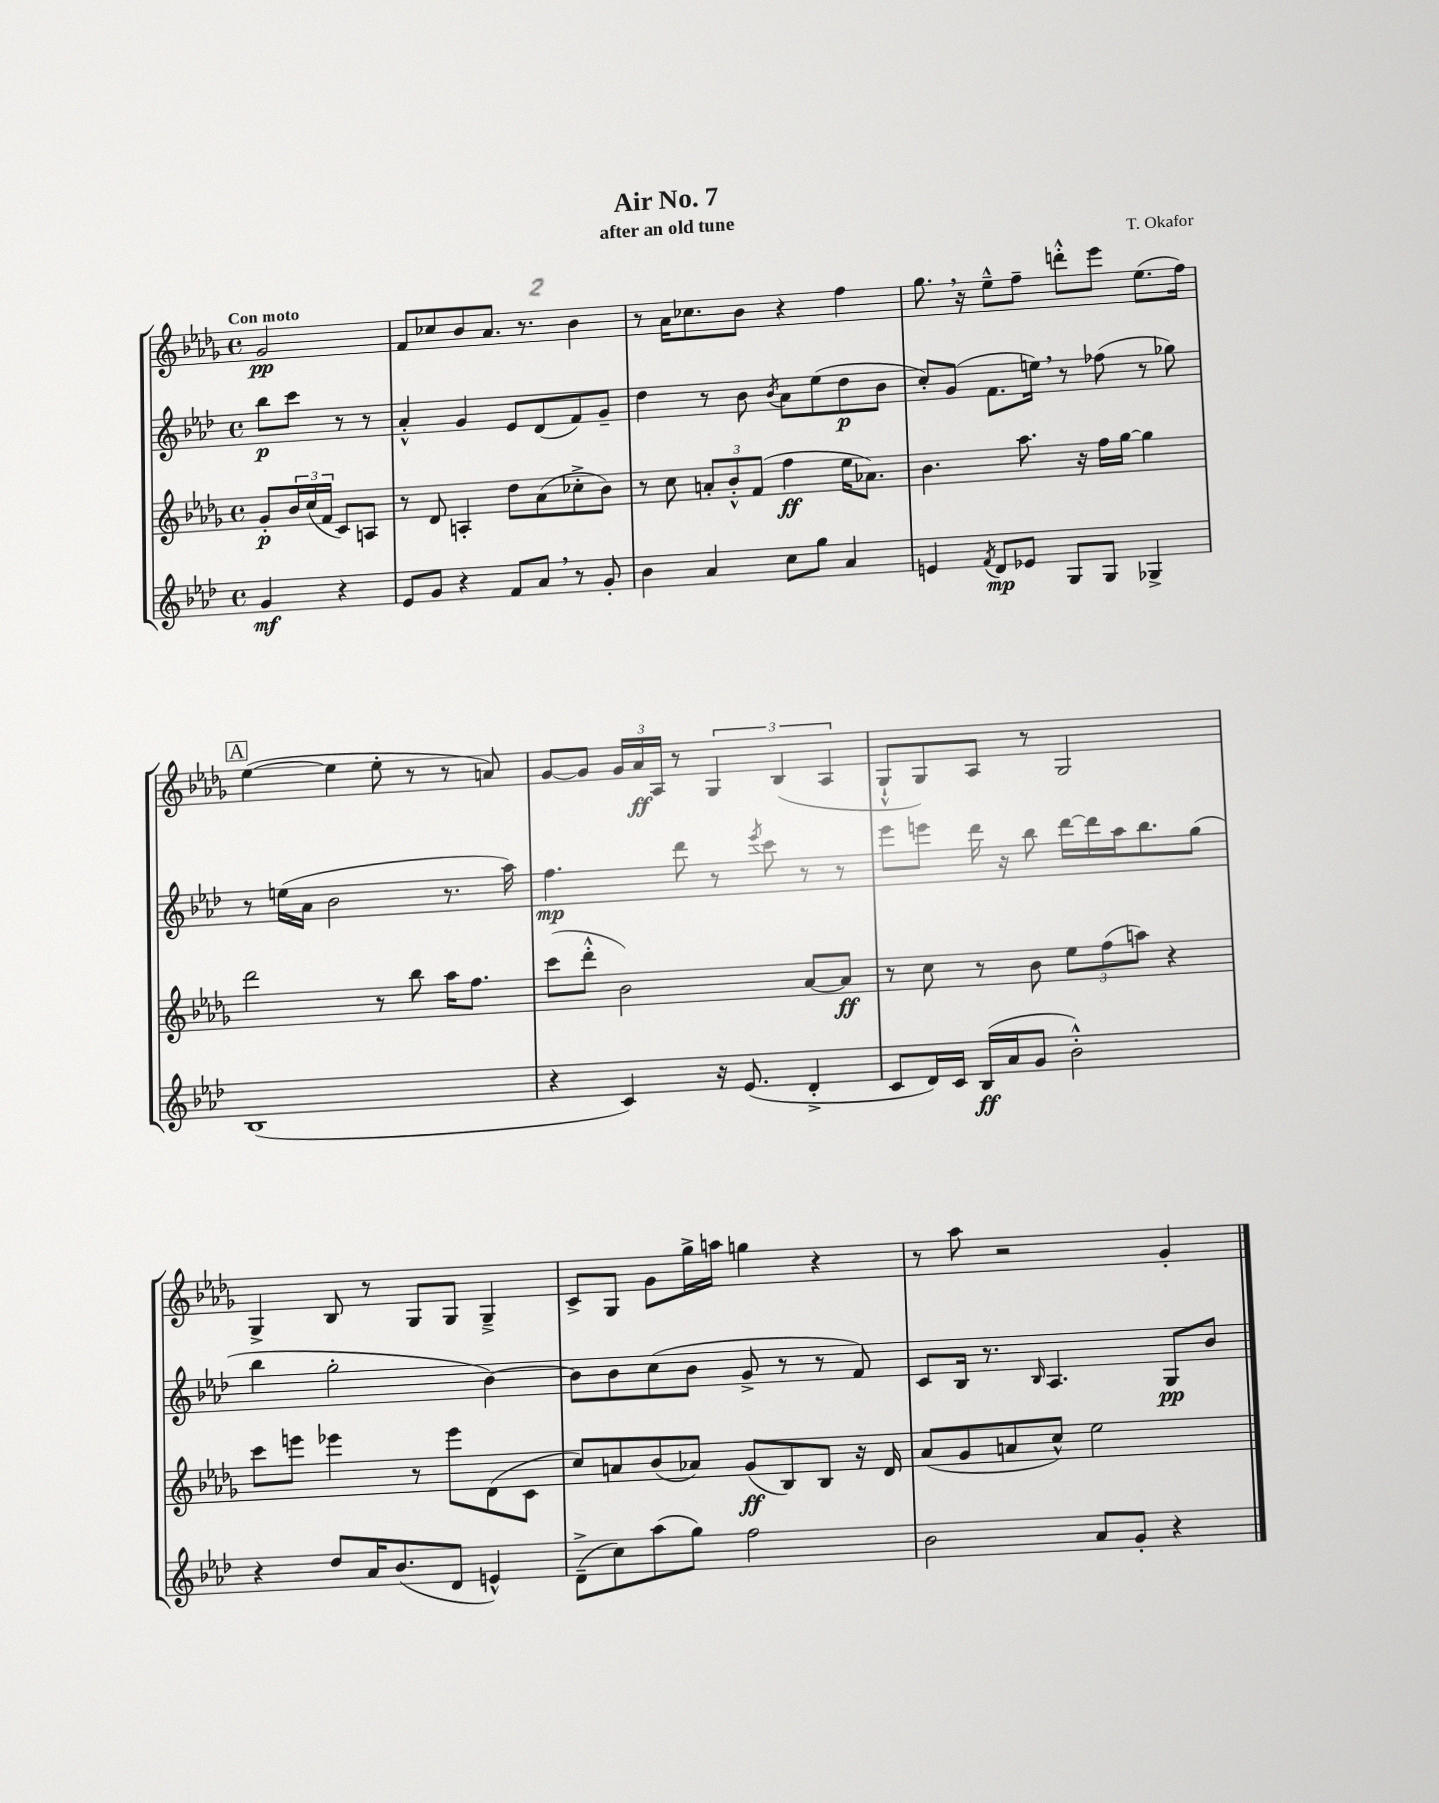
\header { title = "Air No. 7" composer = "T. Okafor" subtitle = "after an old tune" }
<<
\new StaffGroup <<
\new Staff = "s0" {
    \clef treble \key des \major \defaultTimeSignature \time 4/4 \partial 2 \tempo "Con moto"
    ges'2\pp |
    f'8 ces''8 bes'8 aes'8. r8. bes'4 |
    r8 aes'16 ces''8. bes'8 r4 f''4 |
    ges''8. \breathe r16 ees''8---^ f''8-- d'''8-.-^ ees'''8 ees''8.( f''16) |
    \mark \markup { \box "A" } ees''4~( ees''4 ees''8-. r8 r8 a'8) |
    ges'8~ ges'8 \tuplet 3/2 { ges'16 aes'16\ff aes16 } r8 \tuplet 3/2 { ges4 bes4( aes4 } |
    ges8-!-^ ges8) aes8 r8 ges2 |
    ges4-> bes8 r8 ges8 ges8 ges4---> |
    c'8-> ges8 ges'8 ges''16-> a''16 g''4 r4 |
    r8 aes''8 r2 ges'4-. \bar "|." |
}
\new Staff = "s1" {
    \clef treble \key aes \major \defaultTimeSignature \time 4/4 \partial 2
    bes''8\p c'''8 r8 r8 |
    aes'4-.-^ g'4 ees'8 des'8( f'8) g'8-- |
    des''4 r8 bes'8 \acciaccatura { bes'8 } aes'8 ees''8( des''8\p bes'8 |
    c''8-.) g'8( f'8. e''16) \breathe r8 fes''8( r8 ges''8) |
    \mark \markup { \box "A" } r8 e''16( aes'16 bes'2 r8. aes''16) |
    f''4.\mp des'''8 r8 \acciaccatura { ees'''8 } c'''8 r8 r8 |
    ees'''8 e'''8 des'''16 r16 bes''8 des'''16~ des'''16 aes''16 bes''8. g''8( |
    bes''4 g''2-. bes'4~) |
    bes'8 bes'8 c''8( bes'8 g'8-> r8 r8 f'8) |
    c'8 bes16 r8. \grace { bes16 } aes4. g8\pp bes'8 \bar "|." |
}
\new Staff = "s2" {
    \clef treble \key des \major \defaultTimeSignature \time 4/4 \partial 2
    ges'8-.\p \tuplet 3/2 { bes'16 c''16( f'16 } c'8) a8 |
    r8 des'8 a4-. des''8 aes'8( ces''8-.-> bes'8) |
    r8 c''8 \tuplet 3/2 { a'8-. bes'8-.-^ f'8( } f''4\ff ees''16 aes'8.) |
    bes'4. aes''8. r16 f''16 ges''16~ ges''4 |
    \mark \markup { \box "A" } des'''2 r8 bes''8 aes''16 f''8. |
    c'''8( des'''8-.-^ bes'2) aes'8~ aes'8\ff |
    r8 c''8 r8 bes'8 \tuplet 3/2 { ees''8 f''8( a''8) } r4 |
    c'''8 e'''8 ees'''4 r8 ees'''8 des'8( c'8 |
    c''8) a'8 bes'8( aes'8) ges'8\ff( bes8) bes8 r16 des'16 |
    aes'8( ges'8 a'8 c''8-^) ees''2 \bar "|." |
}
\new Staff = "s3" {
    \clef treble \key aes \major \defaultTimeSignature \time 4/4 \partial 2
    g'4\mf r4 |
    ees'8 g'8 r4 f'8 aes'8 \breathe r8 g'8-. |
    bes'4 aes'4 c''8 g''8 aes'4 |
    e'4 \acciaccatura { f'8 } des'8\mp ees'8 g8 g8 ges4-> |
    \mark \markup { \box "A" } bes1( |
    r4 c'4) r16 ees'8.( des'4-.-> |
    c'8 des'16) c'16 bes16\ff( aes'16 g'8 bes'2-.-^) |
    r4 des''8 aes'16 bes'8.( des'8 e'4-^) |
    des'8--->( c''8) aes''8( g''8) f''2 |
    bes'2 aes'8 g'8-. r4 \bar "|." |
}
>>
>>
\layout { \context { \Score \remove "Bar_number_engraver" } }
